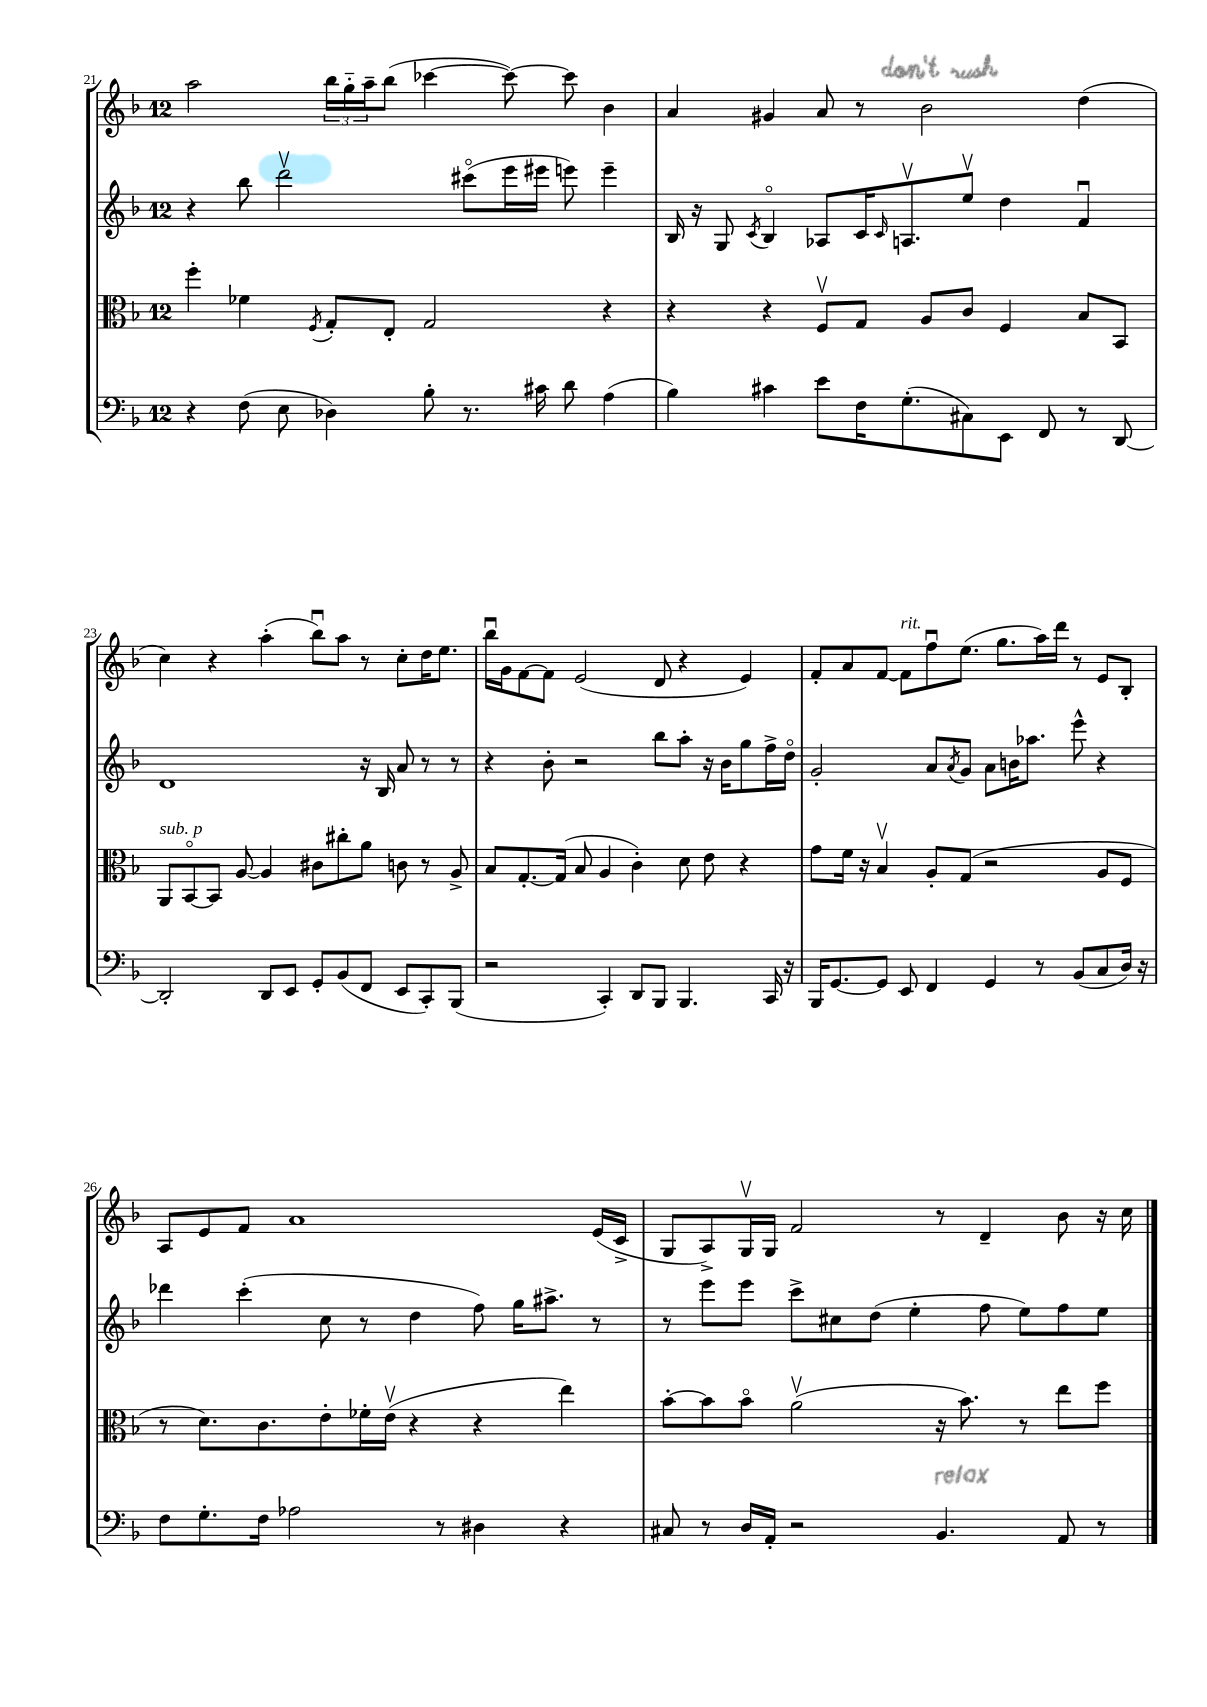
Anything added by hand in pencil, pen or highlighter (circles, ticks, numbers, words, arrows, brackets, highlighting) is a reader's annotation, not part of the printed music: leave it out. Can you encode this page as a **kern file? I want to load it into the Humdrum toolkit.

**kern	**kern	**kern	**kern
*staff4	*staff3	*staff2	*staff1
*clefF4	*clefC3	*clefG2	*clefG2
*k[b-]	*k[b-]	*k[b-]	*k[b-]
*M12/8	*M12/8	*M12/8	*M12/8
4r	4ff'	4r	2aa
(8F	4f-	8bb-	.
8E	.	2dddv	.
.	8qF	.	.
4D-)	8G'	.	24bb-
.	.	.	24gg'~
.	.	.	24aa~
.	8E'	.	(8bb-
8B-'	2G	.	[4ccc-
8.r	.	(8ccc#o	.
.	.	16eee	8ccc-_)
16c#	.	16eee#	.
8d	.	8eee)	8ccc-]
(4A	4r	4eee~	4b-
=	=	=	=
4B-)	4r	16B-	4a
.	.	16r	.
.	.	8G	.
.	.	8qc	.
4c#	4r	4B-o	4g#
8e	8Fv	8A-	8a
16F	8G	16c	8r
.	.	16qqc	.
(8.G'	.	8.Av	.
.	8A	.	2b-
8C#)	8c	8eev	.
8EE	4F	4dd	.
8FF	.	.	.
8r	8B-	4fu	(4dd
[8DD	8BB-	.	.
=	=	=	=
2DD']	8AA	1d	4cc)
.	[8BB-o	.	.
.	8BB-]	.	4r
.	[8A	.	.
8DD	4A]	.	(4aa'
8EE	.	.	.
8GG'	8c#	.	8bb-u)
(8BB-	8cc#'	.	8aa
8FF	8a	16r	8r
.	.	16B-	.
8EE	8c	8a	8cc'
8CC')	8r	8r	16dd
.	.	.	8.ee
(8BBB-	8A^	8r	.
=	=	=	=
2r	8B-	4r	16bb-u
.	.	.	16g
.	[8.G'	.	[8f
.	.	8b-'	8f]
.	(16G]	.	.
.	8B-	2r	(2e
4CC')	4A	.	.
8DD	4c')	.	.
8BBB-	.	8bb-	8d
4.BBB-	8d	8aa'	4r
.	8e	16r	.
.	.	16b-	.
.	4r	8gg	4e)
16CC	.	16ff^	.
16r	.	16ddo	.
=	=	=	=
16BBB-	8g	2g'	8f'
[8.GG	.	.	.
.	16f	.	8a
.	16r	.	.
8GG]	4B-v	.	[8f
8EE	.	.	8f]
4FF	8A'	8a	8ffu
.	.	8qa	.
.	(8G	8g	(8.ee
4GG	2r	8a	.
.	.	.	8.gg
.	.	16b	.
.	.	8.aa-	.
8r	.	.	16aa)
.	.	.	16ddd
(8BB-	.	8eee^^	8r
8C	8A	4r	8e
16D)	8F	.	8B-'
16r	.	.	.
=	=	=	=
8F	8r	4ddd-	8A
8.G'	8.d)	.	8e
.	.	(4ccc'	8f
16F	8.c	.	.
2A-	.	.	1a
.	8e'	8cc	.
.	16f-'	8r	.
.	(16ev	.	.
.	4r	4dd	.
8r	.	.	.
4D#	4r	8ff)	.
.	.	16gg	.
.	.	8.aa#^	.
4r	4ee)	.	.
.	.	8r	(16e
.	.	.	16c^
=	=	=	=
8C#	[8b-'	8r	8G
8r	8b-]	8eee	8A^)
16D	8b-o	8eee	16Gv
16AA'	.	.	16G
2r	(2av	8ccc^	2f
.	.	8cc#	.
.	.	(8dd	.
.	.	4ee'	.
4.BB-	16r	.	8r
.	8.b-)	.	.
.	.	8ff	4d~
.	8r	8ee)	.
8AA	8ee	8ff	8b-
8r	8ff	8ee	16r
.	.	.	16cc
==	==	==	==
*-	*-	*-	*-
